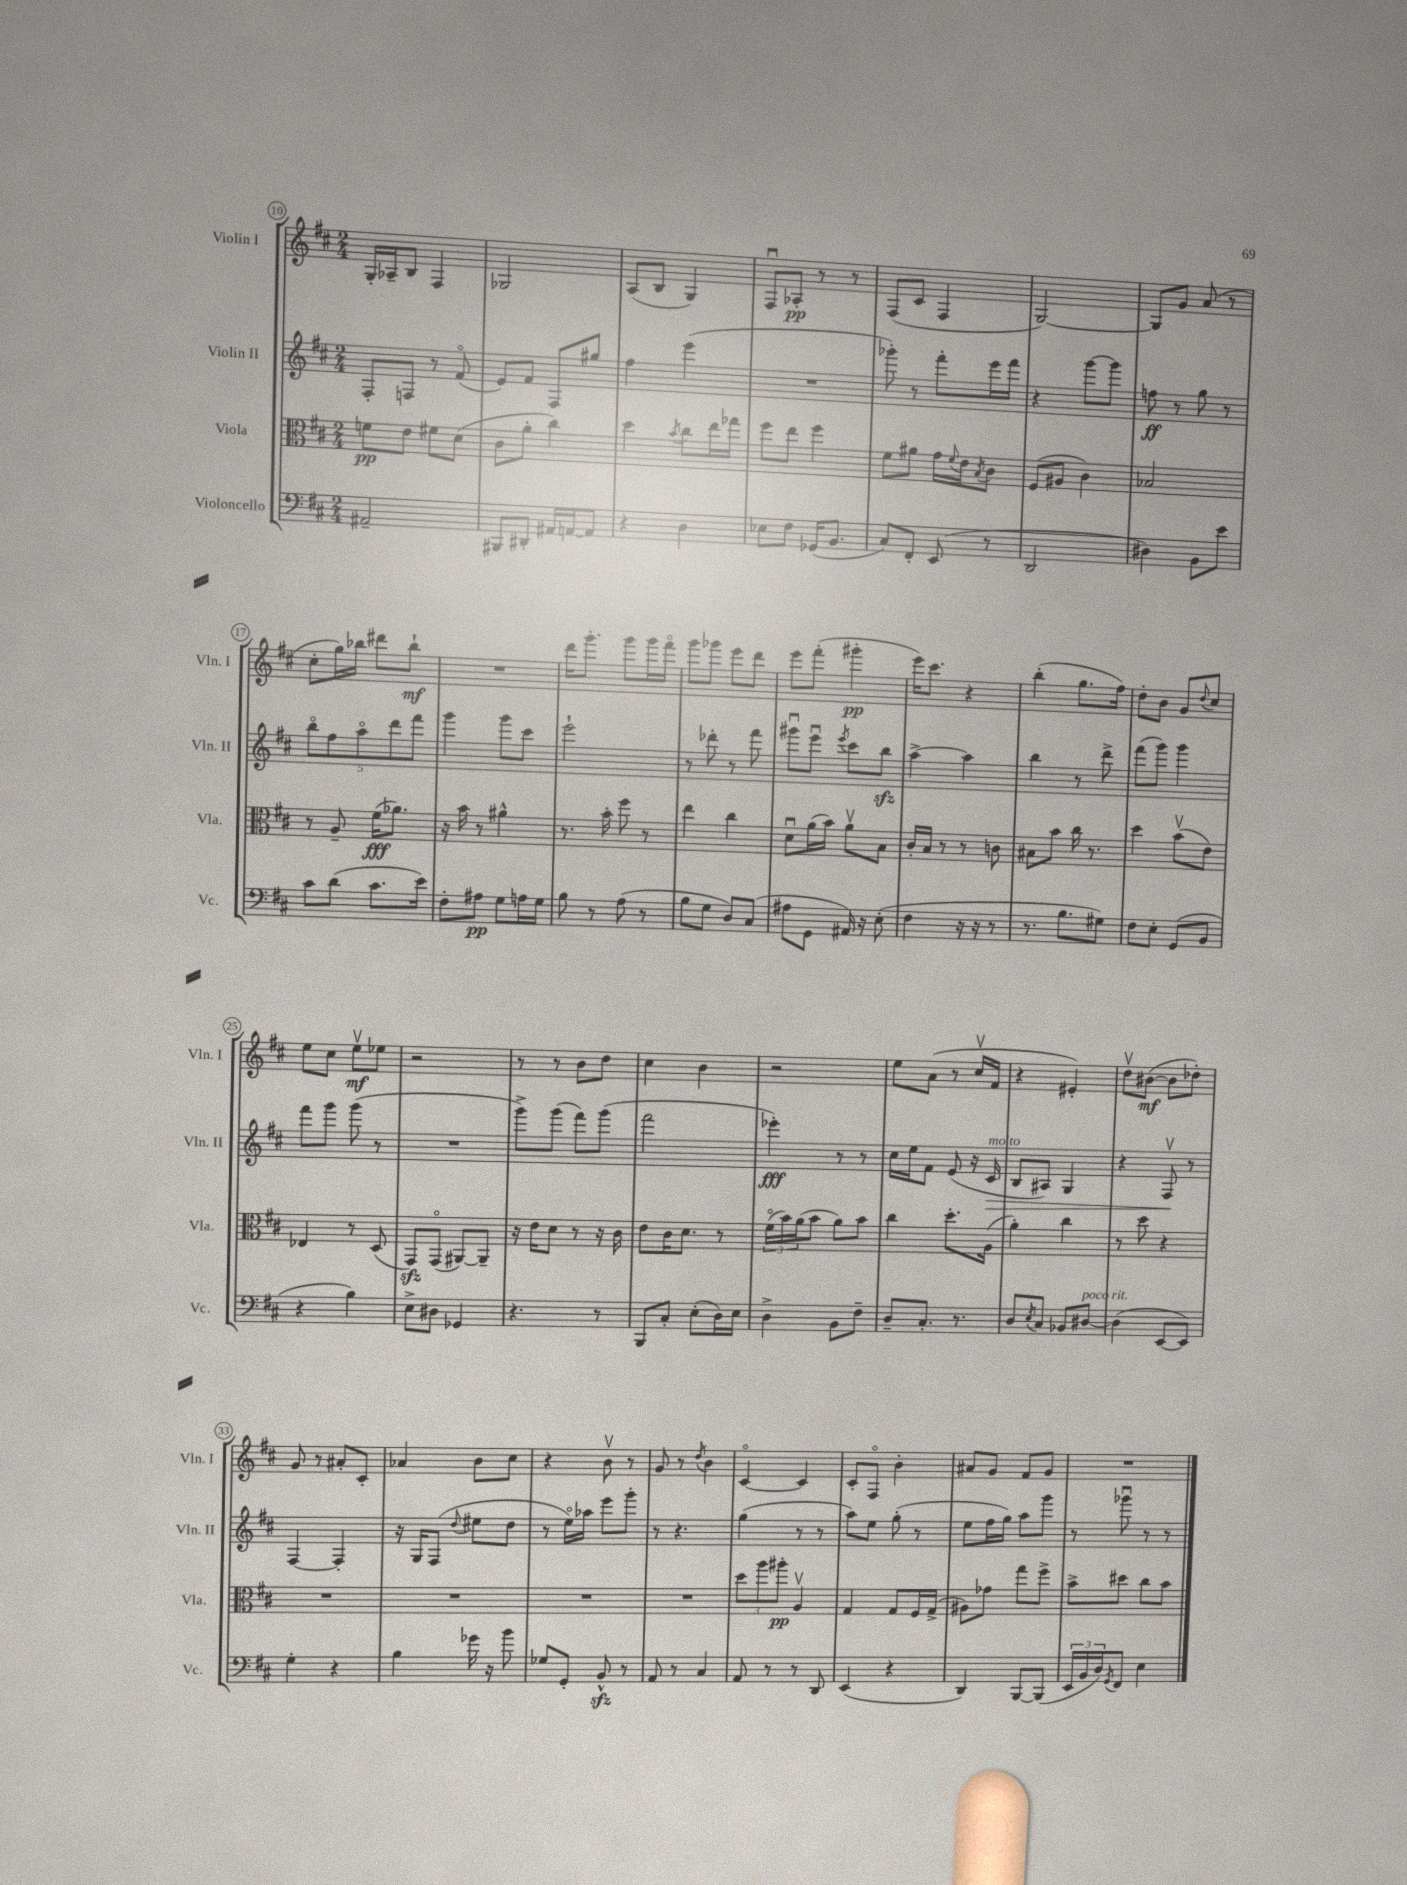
<<
\new StaffGroup <<
\new Staff = "s0" \with { instrumentName = "Violin I" shortInstrumentName = "Vln. I" } {
    \clef treble \key d \major \numericTimeSignature \time 2/4
    g16-. aes16-- b8 fis4 |
    ges2 |
    a8( b8 g4) |
    fis8\downbow aes8-.\pp r8 r8 |
    fis8( cis'8 fis4 |
    g2~) |
    g8 g'8 a'8( r8 |
    cis''8-. g''16) bes''16 dis'''8 bes''8-!\mf |
    R2 |
    d'''16 g'''8.-. g'''8 g'''16 fis'''16\flageolet |
    g'''8 ges'''8 e'''8 d'''8 |
    e'''8 fis'''8-.( gis'''4-.\pp |
    e'''16) cis'''8. r4 |
    b''4-.( g''8. fis''16) |
    d''8-. b'8 g'8 \appoggiatura { d''8 } cis''8 |
    e''8 cis''8 e''8\upbow\mf ees''8 |
    r2 |
    r8 r8 b'8 d''8 |
    cis''4 b'4 |
    r2 |
    e''8 a'8( r8 cis''16\upbow fis'16 |
    r4 eis'4-.) |
    d''8\upbow bis'8~\mf( bis'8 des''8-.) |
    g'8 r8 ais'8-. cis'8-. |
    aes'4 b'8 cis''8 |
    r4 b'8\upbow r8 |
    g'8 r8 \acciaccatura { d''8 } b'4 |
    cis'4~\flageolet cis'4 |
    cis'8-. fis8\flageolet b'4-. |
    ais'8 g'8 fis'8 g'8 |
    R2 \bar "|." |
}
\new Staff = "s1" \with { instrumentName = "Violin II" shortInstrumentName = "Vln. II" } {
    \clef treble \key d \major \numericTimeSignature \time 2/4
    fis8-. f8 r8 fis'8\flageolet( |
    e'8) fis'8 fis8 gis''8 |
    fis''4 e'''4( |
    R2 |
    ges'''8-.) r8 fis'''8-. e'''16 fis'''16 |
    r4 g'''8~ g'''8 |
    f''8\ff r8 g''8 r8 |
    \tuplet 5/4 { b''8\flageolet fis''8 a''8\flageolet d'''8 fis'''8 } |
    g'''4 g'''8 cis'''8 |
    e'''2-! |
    r8 des'''8-. r8 fis'''8 |
    gis'''8\downbow e'''8\downbow \acciaccatura { e'''8 } cis'''8 b''8\sfz |
    a''4~-> a''4 |
    b''4 r8 d'''8-> |
    fis'''8( g'''8) g'''4 |
    fis'''8 g'''8 g'''8( r8 |
    R2 |
    g'''8->) g'''8( fis'''8) g'''8( |
    fis'''2 |
    ees'''4-.\fff) r8 r8 |
    cis''16 e''16 fis'8 e'8( r16 cis'16\>^\markup { \italic "molto" } |
    b8 ais8) g4 |
    r4 fis8\upbow\! r8 |
    fis4~ fis4-. |
    r16 g16 fis8( \appoggiatura { d''8 } eis''8 d''8 |
    r8 e''16\flageolet) aes''16 e'''8 g'''8-. |
    r8 r4. |
    g''4( r8 r8 |
    a''8) e''8 g''8-.( r8 |
    e''8 fis''16 g''16) a''8 g'''8 |
    r8 ges'''8\downbow r8 r8 \bar "|." |
}
\new Staff = "s2" \with { instrumentName = "Viola" shortInstrumentName = "Vla." } {
    \clef alto \key d \major \numericTimeSignature \time 2/4
    f'8\pp e'8 fis'8 d'8( |
    cis'8 a'8-. cis''4) |
    d''4 \acciaccatura { b'8 } cis''8 e''16 ges''16 |
    fis''8 e''8 fis''4 |
    fis'8 ais'8 g'16 \appoggiatura { fis'8 } e'16 \acciaccatura { b8 } cis'8 |
    fis8( ais8 cis'4) |
    bes2 |
    r8 a8-- fis'16\fff( aes'8.) |
    r16 b'16 r8 ais'4-^ |
    r8. b'16-. fis''8 r8 |
    e''4 cis''4 |
    d'8\downbow a'16( b'16) a'8\upbow b8 |
    cis'16-. b16 r8 r8 c'8 |
    bis8 b'8 cis''16 r8. |
    d''4 b'8\upbow( e'8) |
    ees4 r8 d8( |
    g,8\sfz) g,8\flageolet( ais,8~) ais,8-- |
    r16 e'16 d'8 r8 r16 cis'16 |
    e'8 cis'16 d'8. r8 |
    \tuplet 3/2 { fis'16\flageolet( b'16) a'16( } b'8 a'8) b'8 |
    cis''4 d''8.-. a16( |
    a'4-.) cis''4 |
    r8 d''8 r4 |
    R2 |
    R2 |
    R2 |
    R2 |
    \tuplet 3/2 { d''8 a''8 ais''8-.\pp } a4\upbow |
    g4 g8 fis16 g16->( |
    ais8) ges'8 g''8 fis''8-> |
    b'8-> dis''8 cis''8 b'8 \bar "|." |
}
\new Staff = "s3" \with { instrumentName = "Violoncello" shortInstrumentName = "Vc." } {
    \clef bass \key d \major \numericTimeSignature \time 2/4
    ais,2-- |
    bis,,8 dis,8-. ais,16 a,16~ a,8 |
    r4 d4 |
    ees8 fis8 ges,16( b,8. |
    cis8) fis,8-. e,8( r8 |
    d,2 |
    dis4) b,8 e'8 |
    cis'8 d'8( cis'8. e'16) |
    fis8-. ais8\pp g8 a16 g16 |
    b8 r8 a8( r8 |
    b8 g8 d8) cis8( |
    ais8 g,8 ais,16) r16 e8-.( |
    fis4 r16 r16 r8 |
    r8. b8. gis8) |
    fis8 e8-. g,8( b,8 |
    r4 b4) |
    e8-> dis8 ges,4 |
    r4. r8 |
    b,,8 cis8-. e8-.( d16) e16 |
    d4-> b,8 fis8-- |
    d8-- cis8.-. r8. |
    d8 \acciaccatura { e8 } cis8 bes,8 dis8~^\markup { \italic "poco rit." } |
    dis4( e,8~ e,8) |
    g4-. r4 |
    b4 ges'16 r16 b'8 |
    ges8 g,8-. b,8-^\sfz r8 |
    a,8 r8 cis4 |
    a,8 r8 r8 d,8 |
    e,4( r4 |
    d,4) b,,8~ b,,8( |
    \tuplet 3/2 { e,16 b,16 d16) } \acciaccatura { g,8 } fis,8 e4 \bar "|." |
}
>>
>>
\layout { \context { \Score currentBarNumber = #10 \override BarNumber.stencil = #(make-stencil-circler 0.1 0.3 ly:text-interface::print) } }
